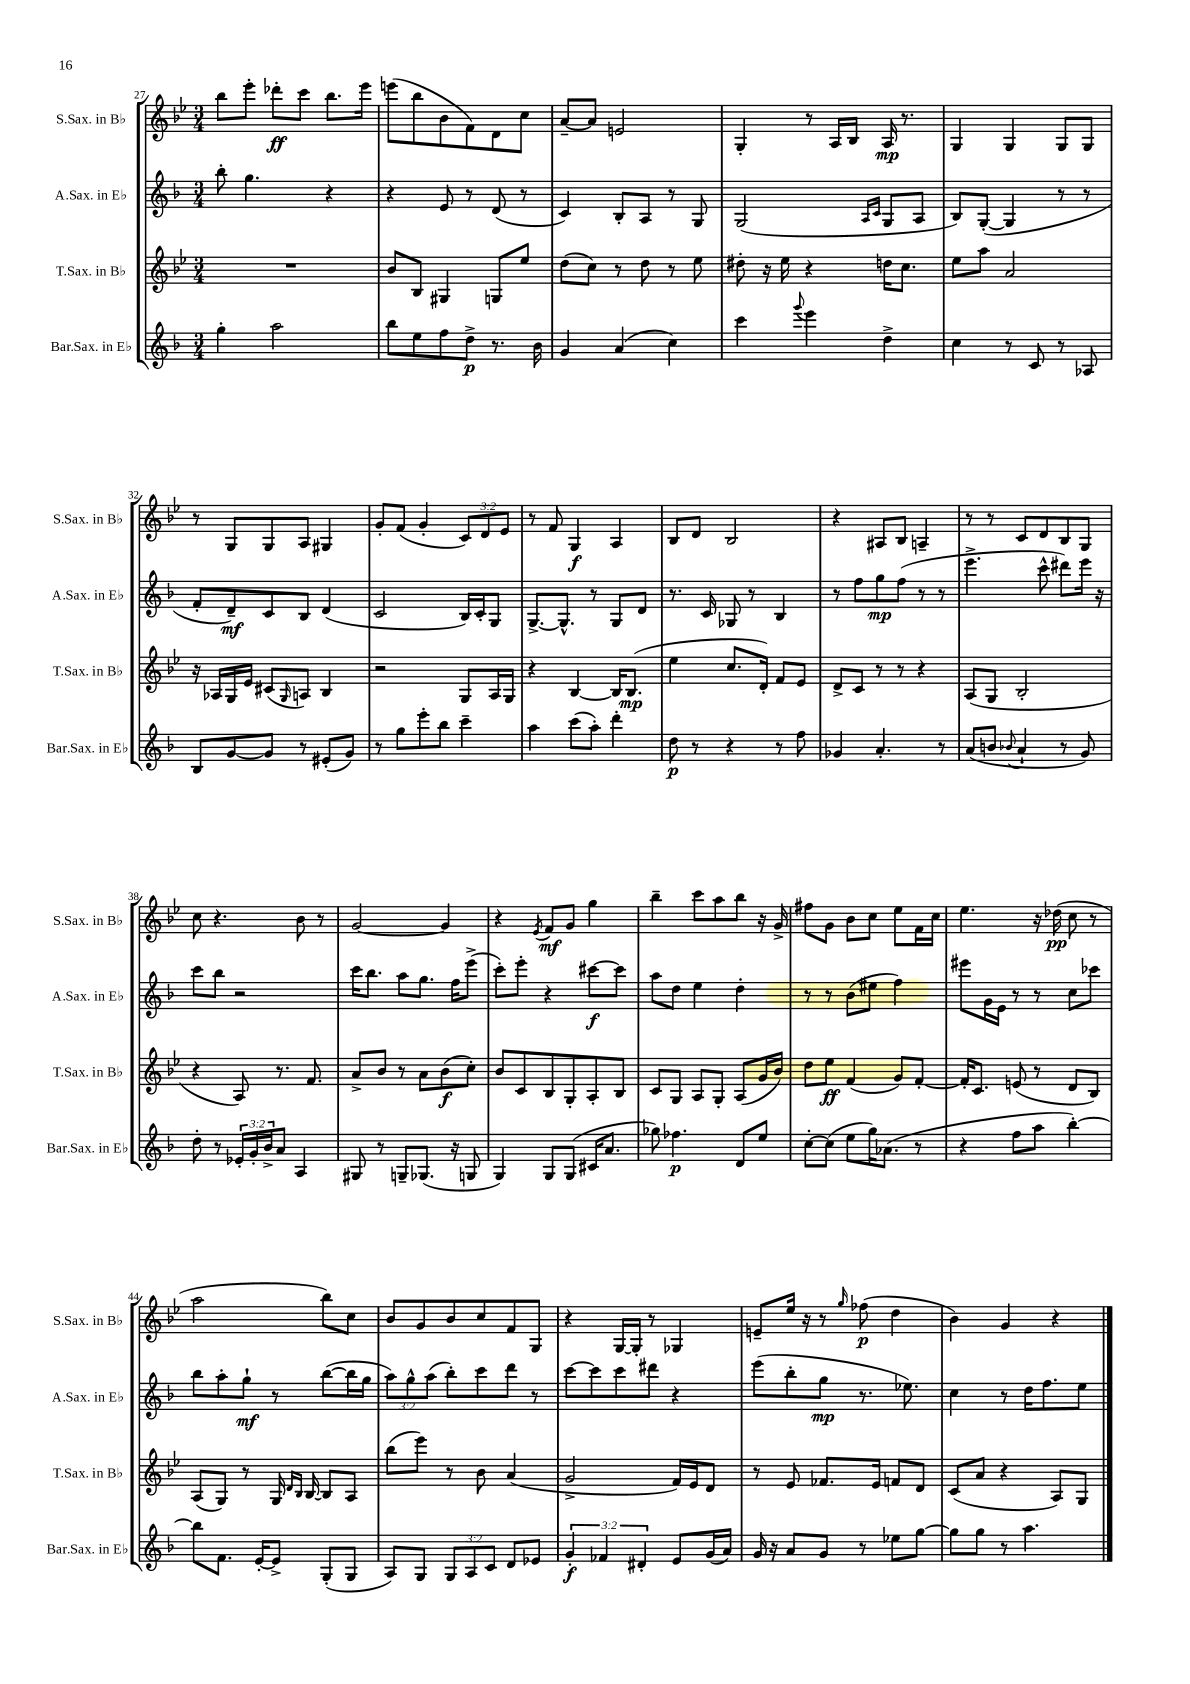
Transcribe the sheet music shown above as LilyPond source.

<<
\new StaffGroup <<
\new Staff = "s0" \with { instrumentName = "S.Sax. in Bb" shortInstrumentName = "S.Sax. in Bb" } {
    \clef treble \key bes \major \numericTimeSignature \time 3/4 \override Staff.TupletNumber.text = #tuplet-number::calc-fraction-text
    bes''8 ees'''8-. des'''8-.\ff c'''8 bes''8. ees'''16 |
    e'''8( bes''8 bes'8 f'8) d'8 c''8 |
    a'8~-- a'8 e'2 |
    g4-. r8 a16 bes16 a16\mp r8. |
    g4 g4 g8 g8 |
    r8 g8 g8 a8 gis4 |
    g'8-. f'8( g'4-. \tuplet 3/2 { c'8) d'8 ees'8 } |
    r8 f'8 g4\f a4 |
    bes8 d'8 bes2 |
    r4 ais8 bes8 a4-- |
    r8 r8 c'8 d'8 bes8 g8 |
    c''8 r4. bes'8 r8 |
    g'2~ g'4 |
    r4 \acciaccatura { ees'8 } f'8\mf g'8 g''4 |
    bes''4-- c'''8 a''8 bes''8 r16 g'16-> |
    fis''8 g'8 bes'8 c''8 ees''8 f'16 c''16 |
    ees''4. r16 des''16\pp( c''8 r8 |
    a''2 bes''8) c''8 |
    bes'8 g'8 bes'8 c''8 f'8 g8 |
    r4 g16~ g16-. r8 ges4 |
    e'8-- ees''16 r16 r8 \grace { g''16 } fes''8\p( d''4 |
    bes'4) g'4 r4 \bar "|." |
}
\new Staff = "s1" \with { instrumentName = "A.Sax. in Eb" shortInstrumentName = "A.Sax. in Eb" } {
    \clef treble \key f \major \numericTimeSignature \time 3/4 \override Staff.TupletNumber.text = #tuplet-number::calc-fraction-text
    bes''8-. g''4. r4 |
    r4 e'8 r8 d'8( r8 |
    c'4) bes8-. a8 r8 g8 |
    g2( \grace { a16 c'16 } g8 a8 |
    bes8) g8~-.( g4 r8 r8 |
    f'8-. d'8--\mf) c'8 bes8 d'4( |
    c'2 bes16) c'16-. g8 |
    g8.~-> g8.-^ r8 g8 d'8 |
    r8. c'16 ges8 r8 bes4 |
    r8 f''8 g''8\mp f''8( r8 r8 |
    e'''4.-> c'''8-^ dis'''8) e'''16 r16 |
    c'''8 bes''8 r2 |
    c'''16 bes''8. a''8 g''8. f''16 e'''8->( |
    c'''8-.) e'''8-. r4 cis'''8~\f cis'''8 |
    a''8 d''8 e''4 d''4-. |
    r8 r8 bes'8( eis''8 f''4) |
    eis'''8 g'16 e'16 r8 r8 c''8 ces'''8 |
    bes''8 a''8-. g''8-!\mf r8 bes''8~( bes''16 g''16 |
    \tuplet 3/2 { a''8) g''8-^ a''8( } bes''8-.) c'''8 d'''8 r8 |
    c'''8~ c'''8 c'''8 dis'''8 r4 |
    e'''8( bes''8-. g''8\mp r8. ees''8.) |
    c''4 r8 d''16 f''8. e''8 \bar "|." |
}
\new Staff = "s2" \with { instrumentName = "T.Sax. in Bb" shortInstrumentName = "T.Sax. in Bb" } {
    \clef treble \key bes \major \numericTimeSignature \time 3/4
    R2. |
    bes'8 bes8 gis4 g8 ees''8 |
    d''8( c''8) r8 d''8 r8 ees''8 |
    dis''8-. r16 ees''16 r4 d''16 c''8. |
    ees''8 a''8 a'2 |
    r16 aes16 g16 ees'16 cis'8( \grace { g16 } a8) bes4 |
    r2 g8 a16 g16 |
    r4 bes4~ bes16 bes8.\mp( |
    ees''4 c''8. d'16-.) f'8 ees'8 |
    d'8-> c'8 r8 r8 r4 |
    a8( g8 bes2-. |
    r4 a8) r8. f'8. |
    a'8-> bes'8 r8 a'8 bes'8\f( c''8-.) |
    bes'8 c'8 bes8 g8-. a8-. bes8 |
    c'8 g8 a8 g8-. a8( g'16 bes'16) |
    d''8 ees''8\ff f'4( g'8) f'8~-. |
    f'16-. c'8. e'8( r8 d'8 bes8) |
    a8( g8) r8 g16 \grace { d'16 bes16 } bes16~ bes8 a8 |
    bes''8( ees'''8) r8 bes'8 a'4( |
    g'2-> f'16) ees'16 d'8 |
    r8 ees'8 fes'8. ees'16 f'8 d'8 |
    c'8( a'8 r4 a8) g8 \bar "|." |
}
\new Staff = "s3" \with { instrumentName = "Bar.Sax. in Eb" shortInstrumentName = "Bar.Sax. in Eb" } {
    \clef treble \key f \major \numericTimeSignature \time 3/4 \override Staff.TupletNumber.text = #tuplet-number::calc-fraction-text
    g''4-. a''2 |
    bes''8 e''8 f''8 d''8->\p r8. bes'16 |
    g'4 a'4( c''4) |
    c'''4 \appoggiatura { g'''8 } e'''4 d''4-> |
    c''4 r8 c'8 r8 aes8 |
    bes8 g'8~ g'8 r8 eis'8-.( g'8) |
    r8 g''8 e'''8-. bes''8 c'''4-- |
    a''4 c'''8( a''8-.) d'''4-. |
    d''8\p r8 r4 r8 f''8 |
    ges'4 a'4.-. r8 |
    a'8( b'8 \appoggiatura { bes'8 } a'4-! r8 g'8) |
    d''8-. r8 \tuplet 3/2 { ees'16-. g'16-. bes'16-> } a'8 a4 |
    gis8 r8 g8-- ges8.( r16 g8 |
    g4) g8 g8( cis'16 a'8. |
    ges''8) fes''4.\p d'8 e''8 |
    c''8~-. c''8( e''8 g''16) aes'8.( r8 |
    r4 f''8 a''8 bes''4~-.) |
    bes''8 f'8. e'16~-. e'8-> g8-.( g8 |
    a8) g8 \tuplet 3/2 { g8 a8 c'8 } d'8 ees'8 |
    \tuplet 3/2 { g'4-.\f fes'4 dis'4-. } e'8 g'16( a'16) |
    g'16 r16 a'8 g'8 r8 ees''8 g''8~ |
    g''8 g''8 r8 a''4. \bar "|." |
}
>>
>>
\layout { \context { \Score currentBarNumber = #27 } }
